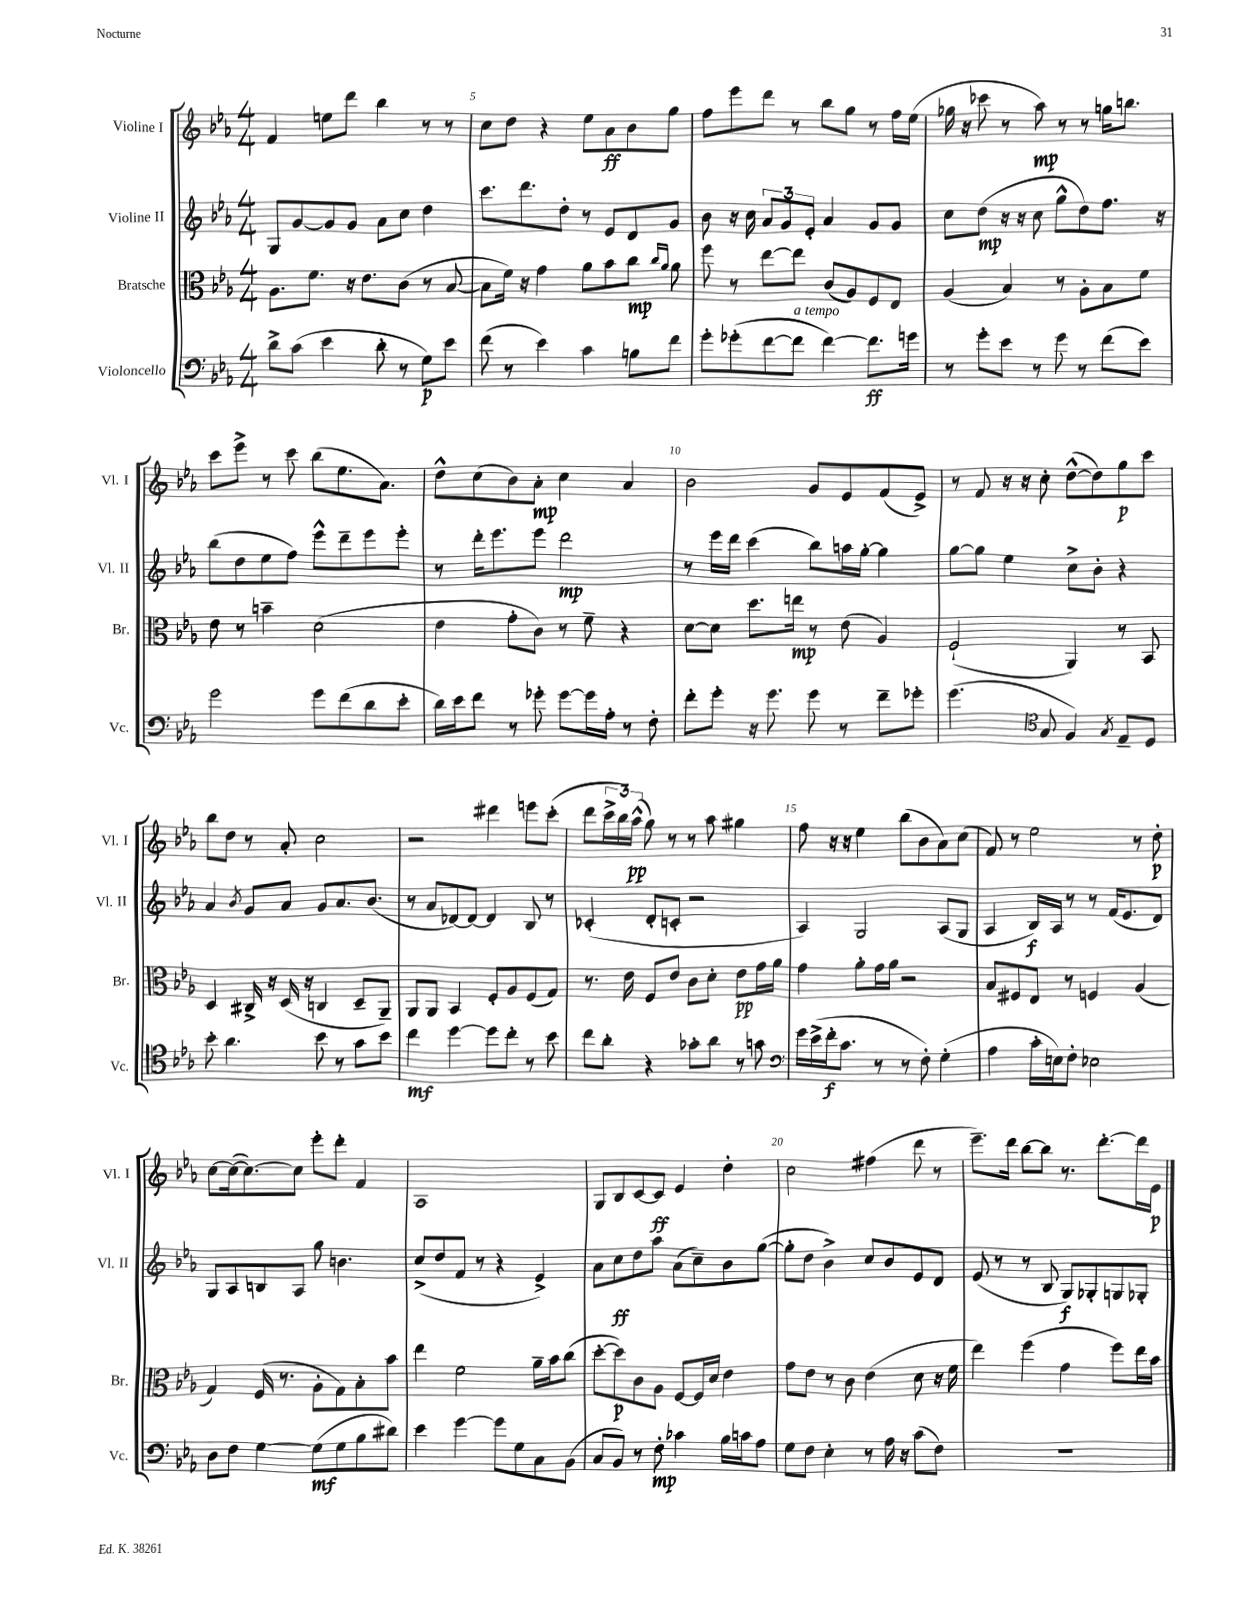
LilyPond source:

<<
\new StaffGroup <<
\new Staff = "s0" \with { instrumentName = "Violine I" shortInstrumentName = "Vl. I" } {
    \clef treble \key ees \major \numericTimeSignature \time 4/4
    f'4 e''8 d'''8 bes''4 r8 r8 |
    c''8 d''8 r4 ees''8 aes'8\ff bes'8 g''8 |
    f''8 ees'''8 d'''8 r8 bes''8 g''8 r8 f''16 ees''16( |
    ges''16 r16 ces'''8 r8 aes''8\mp) r8 r8 g''16 b''8. |
    c'''8 ees'''8-> r8 c'''8 bes''8( ees''8. aes'8.) |
    d''8-^ c''8( bes'8) aes'8-.\mp c''4 aes'4 |
    bes'2 g'8 ees'8 f'8( ees'8->) |
    r8 f'8 r16 r16 c''8-. d''8~-^( d''8) g''8\p c'''8 |
    bes''8 d''8 r8 aes'8-. c''2 |
    r2 dis'''4 e'''8 c'''8-.( |
    d'''8 \tuplet 3/2 { c'''16-> bes''16) aes''16-^\pp( } g''8) r8 r8 aes''8 gis''4 |
    f''8 r16 r16 ees''4 bes''8( bes'8 aes'8) c''8( |
    f'8) r8 ees''2 r8 d''8-.\p |
    c''8~ c''16~( c''8.~) c''8 ees'''8-. d'''8-. f'4 |
    aes1 |
    g8 bes8 c'8~ c'8\ff ees'4 d''4-. |
    c''2 fis''4( d'''8 r8 |
    ees'''8.--) d'''16 bes''8~ bes''8 r8. d'''8.~-. d'''16 ees'16\p \bar "|." |
}
\new Staff = "s1" \with { instrumentName = "Violine II" shortInstrumentName = "Vl. II" } {
    \clef treble \key ees \major \numericTimeSignature \time 4/4
    g8 g'8~ g'8 g'8 aes'8 c''8 d''4 |
    c'''8. d'''8. d''8-. r8 ees'8 d'8 g'8 |
    bes'8 r16 c''16 \tuplet 3/2 { aes'8 g'8 ees'8-. } aes'4 g'8 g'8 |
    c''8 d''8\mp( r16 r16 c''8 g''8-^ d''8) f''8. r16 |
    bes''8( d''8 ees''8 f''8) ees'''8-^ d'''8-- ees'''8 ees'''8-. |
    r8 d'''16-. ees'''8. ees'''8 d'''2\mp |
    r8 ees'''16 d'''16 c'''4( bes''8) a''16 g''16~-. g''4 |
    g''8~ g''8 ees''4 c''8-> bes'8-. r4 |
    aes'4 \acciaccatura { bes'8 } g'8 aes'8 g'8 aes'8. bes'8.( |
    r8 aes'8 des'8~) des'8~ des'4 bes8 r8 |
    ces'4-.( d'8-. c'8-. r2 |
    aes4) g2 aes8( g8 |
    aes4 bes16\f) aes16 r8 r8 f'16( ees'8. d'8) |
    g8 aes8 b8 aes8 g''8 b'4. |
    c''8->( d''8 f'8 r8 r4 ees'4->) |
    aes'8 c''8\ff d''8 aes''8 aes'8( c''8--) bes'8 g''8~( |
    g''8-. d''8 bes'4->) c''8 bes'8 ees'8 d'8 |
    ees'8( r8 r8 bes8 g8\f) ges8-. g8 ges8-. \bar "|." |
}
\new Staff = "s2" \with { instrumentName = "Bratsche" shortInstrumentName = "Br." } {
    \clef alto \key ees \major \numericTimeSignature \time 4/4
    aes8. f'8. r16 ees'8. c'8( r8 bes8~ |
    bes8 f'16) r16 g'4 aes'8 bes'8 c''8\mp \grace { c''16 aes'16 } aes'8 |
    f''8 r8 ees''8~ ees''8 c'8( aes8) f8 ees8 |
    aes4( bes4) r8 aes8-. bes8 f'8 |
    ees'8 r8 b'4-- d'2( |
    ees'4 g'8-. c'8) r8 f'8-- r4 |
    d'8~ d'8 d''8. e''16\mp r8 ees'8( aes4) |
    f2-!( aes,4) r8 bes,8 |
    d4 cis16-> r16 d16( r16 c4 d8-- aes,8--) |
    aes,8 aes,8 bes,4 f8-. aes8 f8( g8) |
    r8. ees'16 f8 ees'8 c'8 d'8-. ees'8\pp g'16 aes'16 |
    g'4 aes'8-. g'16 aes'16 r2 |
    bes8 fis8 ees8 r8 f4 aes4( |
    g4) f16( r8. aes8-. g8) bes8-. bes'8 |
    ees''4 f'2 aes'16-- bes'16 c''8( |
    d''8~-. d''8\p) c'8 aes8 f8~ f16 d'16 ees'4 |
    g'8 ees'8 r8 c'8 ees'4( d'8 r16 f'16 |
    ees''4) f''4( g'4 f''8) ees''16 bes'16 \bar "|." |
}
\new Staff = "s3" \with { instrumentName = "Violoncello" shortInstrumentName = "Vc." } {
    \clef bass \key ees \major \numericTimeSignature \time 4/4
    d'8-> c'8( ees'4 d'8-. r8 g8\p) ees'8 |
    f'8( r8 ees'4) c'4 b8 f'8 |
    g'8-. ges'8-.( f'8~ f'8^\markup { \italic "a tempo" } f'4~) f'8.\ff g'16 |
    r8 g'8-. ees'8 r8 g'8 r8 f'8( ees'8) |
    g'2 g'8 f'8( d'8 ees'8-. |
    d'16) ees'16 f'8 r8 ges'8-. ges'8~ ges'16 aes16-. r8 f8-. |
    f'8-. g'8-. r16 g'8. g'8 r8 f'8-- ges'8-. |
    g'4.( \clef tenor g8 f4) \acciaccatura { g8 } ees8-- d8 |
    bes'8-. aes'4. bes'8 r8 g'8 bes'8 |
    c''4\mf d''4~ d''8 c''8-. r8 bes'8 |
    c''8 aes'8-. r4 ges'8-. aes'8 r8 g'8 |
    \clef bass g'16 ees'16->( f'16-.\f c'8. r8 r8 f8-.) g4-.( |
    aes4 c'16-. e16) f8-. ees2 |
    d8 f8 g4~ g8\mf( g8 bes8 dis'8) |
    ees'4 g'4~ g'8 g8 c8 bes,8( |
    c8 bes,8) r8 f8-.\mp ces'4 bes16 c'16 aes8 |
    g8 f8 ees4-. r8 aes16 r16 c'8( f8) |
    R1 \bar "|." |
}
>>
>>
\layout { \context { \Score currentBarNumber = #4 \override BarNumber.break-visibility = ##(#f #t #t) barNumberVisibility = #(every-nth-bar-number-visible 5) } }
